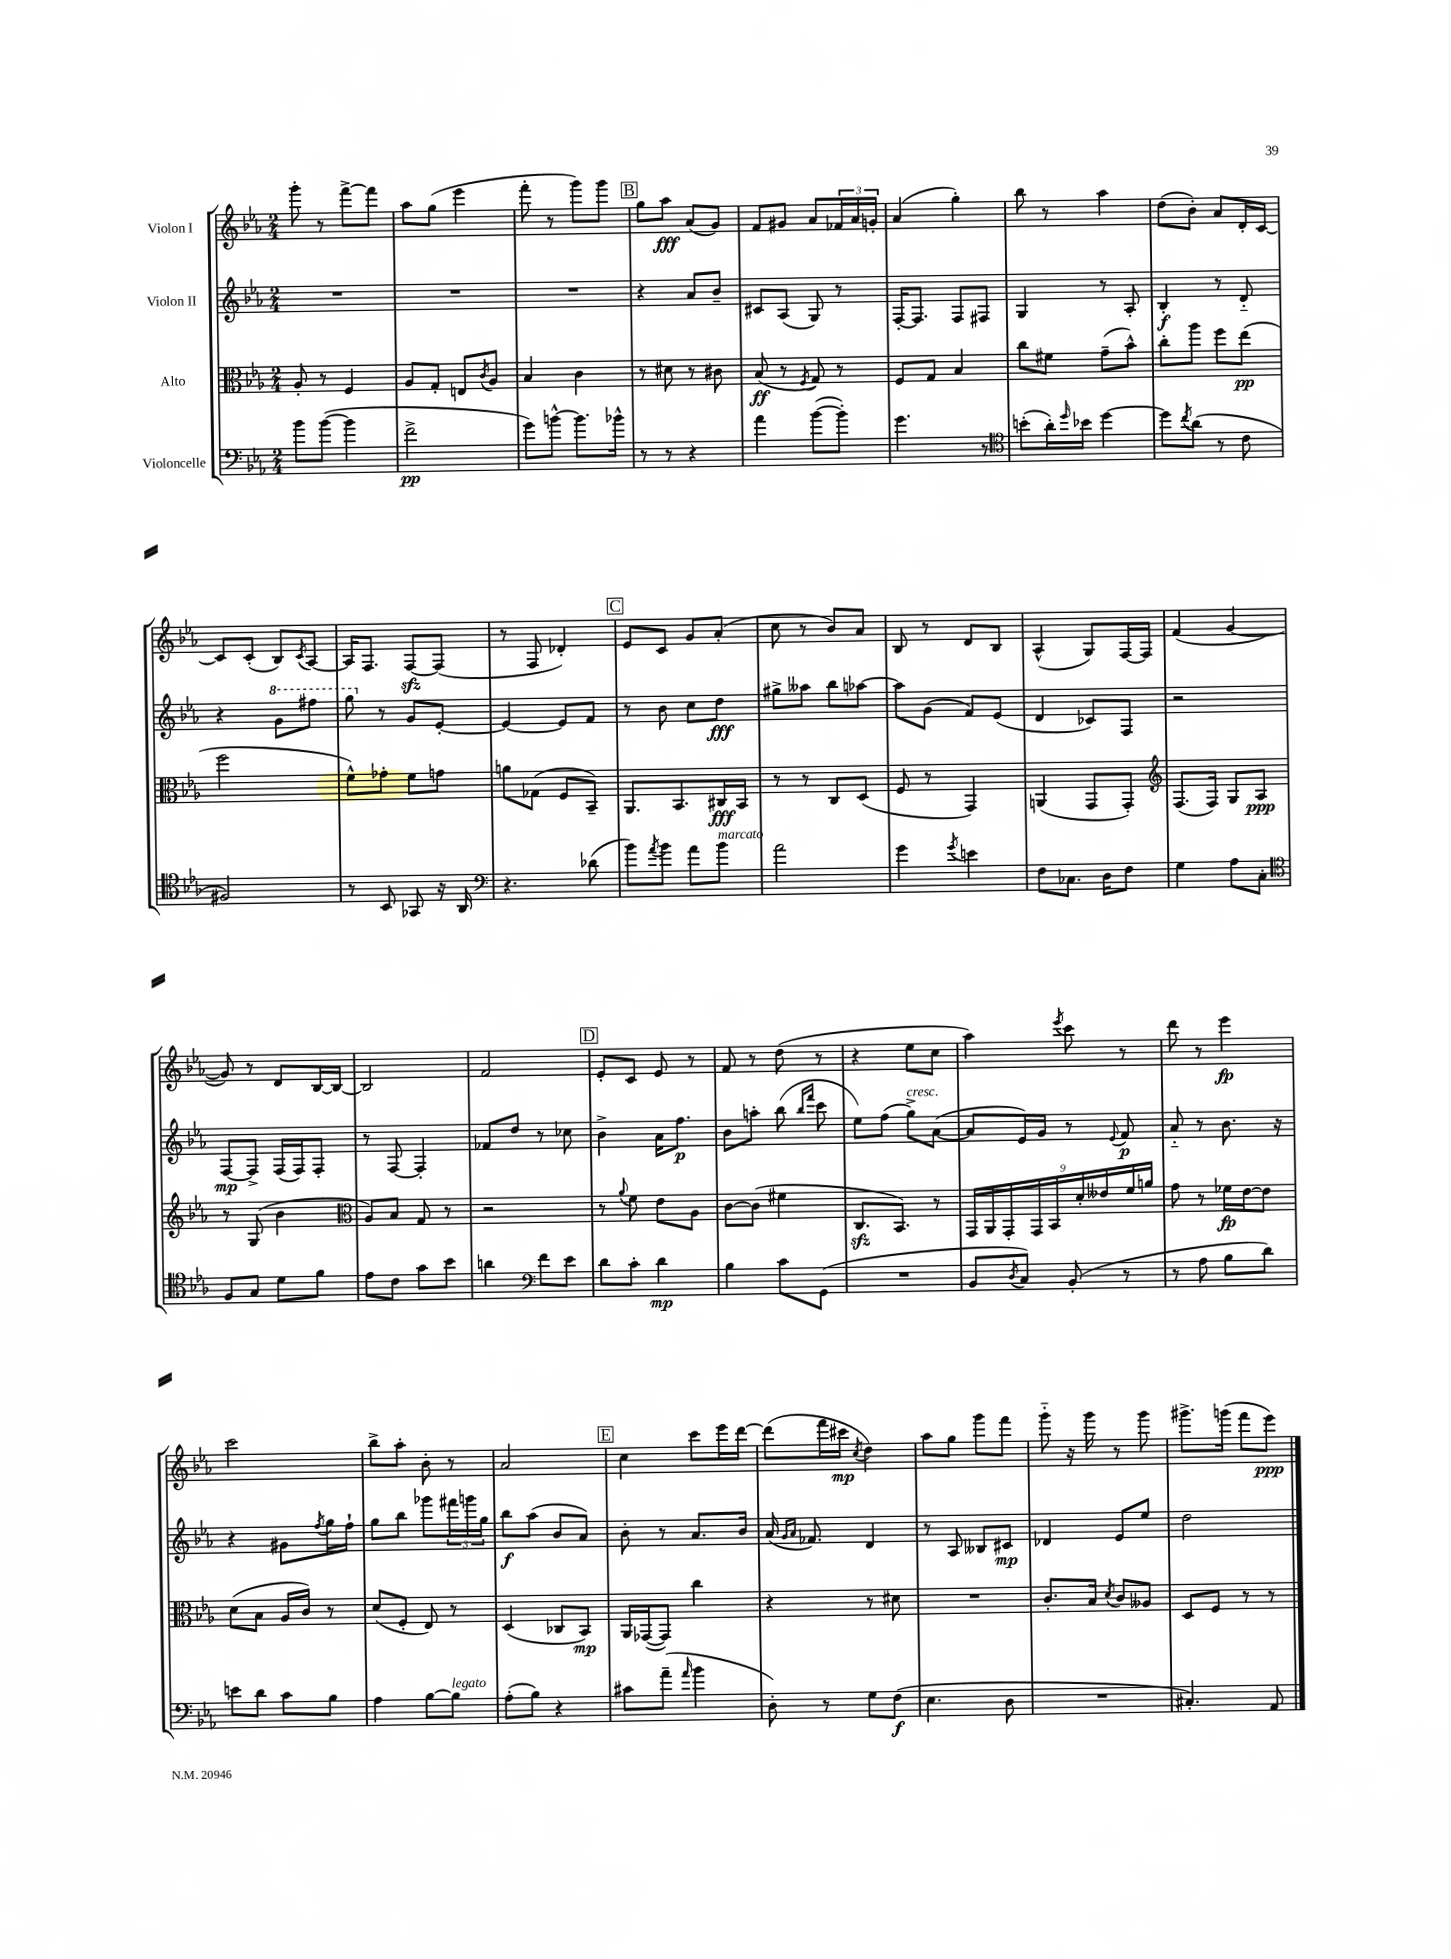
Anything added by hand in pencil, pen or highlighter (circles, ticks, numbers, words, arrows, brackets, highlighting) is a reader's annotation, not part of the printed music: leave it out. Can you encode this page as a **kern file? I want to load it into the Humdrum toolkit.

**kern	**dynam	**kern	**dynam	**kern	**dynam	**kern	**dynam
*part4	*part4	*part3	*part3	*part2	*part2	*part1	*part1
*staff4	*staff4	*staff3	*staff3	*staff2	*staff2	*staff1	*staff1
*I"Violoncelle	*	*I"Alto	*	*I"Violon II	*	*I"Violon I	*
*clefF4	*	*clefC3	*	*clefG2	*	*clefG2	*
*k[b-e-a-]	*	*k[b-e-a-]	*	*k[b-e-a-]	*	*k[b-e-a-]	*
*M2/4	*	*M2/4	*	*M2/4	*	*M2/4	*
=135	=135	=135	=135	=135	=135	=135	=135
8b-\L	.	8A-'/	.	2r	.	8ggg'\	.
([8b-\J	.	8r	.	.	.	8r	.
4b-\]	.	4F/	.	.	.	[8fff^\L	.
.	.	.	.	.	.	8fff\J]	.
=136	=136	=136	=136	=136	=136	=136	=136
2f^\	pp	8A-/L	.	2r	.	8aa-\L	.
.	.	8G'/J	.	.	.	(8gg\J	.
.	.	8En/L	.	.	.	4eee-\	.
.	.	8qc/	.	.	.	.	.
.	.	8A-/J	.	.	.	.	.
=137	=137	=137	=137	=137	=137	=137	=137
8g\L)	.	4B-/	.	2r	.	8fff'\	.
[8bn^^\J	.	.	.	.	.	8r	.
8.b\L]	.	4c\	.	.	.	8ggg\L)	.
.	.	.	.	.	.	8ggg\J	.
16b-X^^\Jk	.	.	.	.	.	.	.
!!LO:REH:place=s1:t=B
=138	=138	=138	=138	=138	=138	=138	=138
8r	.	8r	.	4r	.	8gg\L	.
8r	.	8d#X\	.	.	.	8aa-\J	fff
4r	.	8r	.	8a-/L	.	(8a-/L	.
.	.	8c#X\	.	8b-~/J	.	8g/J)	.
=139	=139	=139	=139	=139	=139	=139	=139
4a-\	.	(8B-/	ff	8c#X/L	.	8f/L	.
.	.	8r	.	(8A-/J	.	8g#X/J	.
.	.	8qF/	.	.	.	.	.
([8b-\L	.	8G/)	.	8G/)	.	8a-/L	.
8b-'\J])	.	8r	.	8r	.	24f-X/L	.
.	.	.	.	.	.	24a-/	.
.	.	.	.	.	.	24gn'/JJ	.
=140	=140	=140	=140	=140	=140	=140	=140
4.g\	.	8F/L	.	[16F'/KL	.	(4a-/	.
.	.	.	.	8.F/J]	.	.	.
.	.	8G/J	.	.	.	.	.
.	.	4B-/	.	8F/L	.	4gg'\)	.
8r	.	.	.	8F#X/J	.	.	.
=141	=141	=141	=141	=141	=141	=141	=141
*clefC4	*	*	*	*	*	*	*
(8bn'\L	.	8cc\L	.	4G/	.	8bb-\	.
16a-'\L)	.	8f#X\J	.	.	.	8r	.
16qqdd/	.	.	.	.	.	.	.
16b-X\JJ	.	.	.	.	.	.	.
[4dd\	.	(8g~\L	.	8r	.	4aa-\	.
.	.	8b-^^\J)	.	8A-'/	.	.	.
=142	=142	=142	=142	=142	=142	=142	=142
8dd\L]	.	8cc'\L	.	4B-'/	f	(8dd\L	.
8qcc/	.	.	.	.	.	.	.
(8a-\J	.	8aa-\J	.	.	.	8b-'\J)	.
8r	.	8ff\L	.	8r	.	8a-/L	.
8c\	.	(8ee-\J	pp	8d/	.	16d'/L	.
.	.	.	.	.	.	[16c/JJ	.
!!LO:LB:g=z
=143	=143	=143	=143	=143	=143	=143	=143
2F#X/)	.	2ff\	.	4r	.	8c/L]	.
.	.	.	.	.	.	(8c'/J	.
*	*	*	*	*8va	*	*	*
.	.	.	.	8gg\L	.	8B-/L)	.
.	.	.	.	.	.	8qc/	.
.	.	.	.	8fff#X\J	.	[8A-/J	.
=144	=144	=144	=144	=144	=144	=144	=144
8r	.	8f^^\L)	.	8ggg\	.	16A-/KL]	.
.	.	.	.	.	.	8.F/J	.
*	*	*	*	*X8va	*	*	*
8BB-/	.	8g-X'\J	.	8r	.	.	.
8GG-X/	.	8f\L	.	8g/L	.	[8Fzz/L	.
16r	.	8gn\J	.	[8e-'/J	.	(8F/J]	.
16AA-/	.	.	.	.	.	.	.
=145	=145	=145	=145	=145	=145	=145	=145
*clefF4	*	*	*	*	*	*	*
4.r	.	8an\L	.	4e-/_	.	8r	.
.	.	(8G-X\J	.	.	.	8F/	.
.	.	8F/L	.	8e-/L]	.	4d-X'/)	.
(8d-X\	.	8BB-~/J)	.	8f/J	.	.	.
!!LO:REH:place=s1:t=C
=146	=146	=146	=146	=146	=146	=146	=146
8b-\L)	.	8.AA-/L	.	8r	.	8e-/L	.
8qa-/	.	.	.	.	.	.	.
8b-\J	.	.	.	8b-\	.	8c/J	.
.	.	8.BB-/	.	.	.	.	.
8a-\L	.	.	.	8cc\L	.	8g/L	.
!LO:TX:a:i:t=marcato	!	!	!	!	!	!	!
8b-\J	.	16C#X/L	fff	8dd\J	fff	(8a-'/J	.
.	.	16BB-/JJ	.	.	.	.	.
=147	=147	=147	=147	=147	=147	=147	=147
2a-\	.	8r	.	8gg#X^\L	.	8cc\	.
.	.	8r	.	8aa--X\J	.	8r	.
.	.	8C/L	.	8bb-\L	.	8b-/L)	.
.	.	(8D/J	.	[8aa-X\J	.	8a-/J	.
=148	=148	=148	=148	=148	=148	=148	=148
4g\	.	8F/	.	8aa-\L]	.	8B-/	.
.	.	8r	.	(8g\J	.	8r	.
8qg/	.	.	.	.	.	.	.
4en\	.	4GG/)	.	8f/L)	.	8d/L	.
.	.	.	.	(8e-/J	.	8B-/J	.
=149	=149	=149	=149	=149	=149	=149	=149
8F\L	.	(4AAn/	.	4d/	.	(4A-^^/	.
8.C-X\J	.	.	.	.	.	.	.
.	.	8GG/L	.	8c-X/L)	.	8G/L)	.
16D\KL	.	.	.	.	.	.	.
8F\J	.	8GG'/J)	.	8F/J	.	[16F/L	.
.	.	.	.	.	.	16F/JJ]	.
=150	=150	=150	=150	=150	=150	=150	=150
*	*	*clefG2	*	*	*	*	*
4G\	.	(8.F/L	.	2r	.	(4f/	.
.	.	16F/Jk)	.	.	.	.	.
8A-\L	.	8G/L	.	.	.	[4g/	.
8C'\J	.	8A-/J	ppp	.	.	.	.
!!LO:LB:g=z
=151	=151	=151	=151	=151	=151	=151	=151
*clefC4	*	*	*	*	*	*	*
8F/L	.	8r	.	[8F/L	mp	8g/])	.
8G/J	.	(8G/	.	8F^/J]	.	8r	.
8d\L	.	4b-\	.	(16F/LL	.	8d/L	.
.	.	.	.	16F/J)	.	.	.
8f\J	.	.	.	8F'/J	.	[16B-/L	.
.	.	.	.	.	.	16B-/JJ_	.
=152	=152	=152	=152	=152	=152	=152	=152
*	*	*clefC3	*	*	*	*	*
8e-\L	.	8A-/L)	.	8r	.	2B-/]	.
8c\J	.	8B-/J	.	[8F/	.	.	.
8g\L	.	8G/	.	4F'/]	.	.	.
8b-\J	.	8r	.	.	.	.	.
=153	=153	=153	=153	=153	=153	=153	=153
4an\	.	2r	.	8f-X/L	.	2f/	.
.	.	.	.	8dd/J	.	.	.
*clefF4	*	*	*	*	*	*	*
8f\L	.	.	.	8r	.	.	.
8e-\J	.	.	.	8cc-X\	.	.	.
!!LO:REH:place=s1:t=D
=154	=154	=154	=154	=154	=154	=154	=154
8d\L	.	8r	.	4b-^\	.	8e-'/L	.
.	.	8qqa-/	.	.	.	.	.
8c'\J	.	8f\	.	.	.	8c/J	.
4d\	mp	8e-\L	.	16a-\KL	.	8e-/	.
.	.	.	.	8.ff\J	p	.	.
.	.	8A-\J	.	.	.	8r	.
=155	=155	=155	=155	=155	=155	=155	=155
4B-\	.	[8c\L	.	8b-\L	.	8f/	.
.	.	(8c\J]	.	8aan'\J	.	8r	.
8c\L	.	4f#X\	.	(8bb-\	.	(8dd\	.
.	.	.	.	16qqbb-/LL	.	.	.
.	.	.	.	16qqfff/JJ	.	.	.
(8GG\J	.	.	.	8ccc\	.	8r	.
=156	=156	=156	=156	=156	=156	=156	=156
2r	.	8.Czz/L	.	8ee-\L)	.	4r	.
.	.	.	.	(8ff\J	.	.	.
.	.	8.BB-/J)	.	.	.	.	.
!	!	!	!	!LO:TX:a:i:t=cresc.	!	!	!
.	.	.	.	8gg^\L)	.	8ee-\L	.
.	.	8r	.	([8a-\J	.	8cc\J	.
=157	=157	=157	=157	=157	=157	=157	=157
8BB-/L	.	18GG/LL	.	8a-/L]	.	4aa-\)	.
.	.	18AA-/	.	.	.	.	.
.	.	18GG'/	.	.	.	.	.
8qD/	.	.	.	.	.	.	.
8C/J)	.	.	.	16e-/L)	.	.	.
.	.	18GG/	.	.	.	.	.
.	.	.	.	16g/JJ	.	.	.
.	.	18BB-/	.	.	.	.	.
.	.	.	.	.	.	8qeee-/	.
(8BB-'/	.	.	.	8r	.	8ccc\	.
.	.	18d'/	.	.	.	.	.
.	.	18e--X/	.	.	.	.	.
.	.	.	.	8qqe-/	.	.	.
8r	.	.	.	8f/	p	8r	.
.	.	18f/	.	.	.	.	.
.	.	18an/JJ	.	.	.	.	.
=158	=158	=158	=158	=158	=158	=158	=158
8r	.	8g\	.	8a-/	.	8ddd\	.
8A-\	.	8r	.	8r	.	8r	.
8B-\L	.	16f-X\LL	fp	8.b-\	.	4eee-\	fp
.	.	[16e-\J	.	.	.	.	.
8d\J)	.	8e-\J]	.	.	.	.	.
.	.	.	.	16r	.	.	.
!!LO:LB:g=z
=159	=159	=159	=159	=159	=159	=159	=159
8en\L	.	(8d\L	.	4r	.	2ccc\	.
8d\J	.	8B-\J	.	.	.	.	.
8c\L	.	16A-/LL	.	8g#X\L	.	.	.
.	.	16c/JJ)	.	.	.	.	.
.	.	.	.	8qff/	.	.	.
8B-\J	.	8r	.	16gg\L	.	.	.
.	.	.	.	16ff`\JJ	.	.	.
=160	=160	=160	=160	=160	=160	=160	=160
4A-\	.	(8d/L	.	8gg\L	.	8bb-^\L	.
.	.	8F'/J	.	8bb-\J	.	8aa-'\J	.
[8B-\L	.	8E-/)	.	8ggg-X\L	.	8b-'\	.
!LO:TX:a:i:t=legato	!	!	!	!	!	!	!
8B-\J]	.	8r	.	24fff#X\L	.	8r	.
.	.	.	.	24gggn\	.	.	.
.	.	.	.	24gg\JJ	.	.	.
=161	=161	=161	=161	=161	=161	=161	=161
(8A-'\L	.	(4D/	.	8bb-\L	f	2a-/	.
8B-\J)	.	.	.	(8aa-\J	.	.	.
4r	.	8C-X/L	.	8b-/L	.	.	.
.	.	8BB-/J)	mp	8a-/J)	.	.	.
!!LO:REH:place=s1:t=E
=162	=162	=162	=162	=162	=162	=162	=162
8c#X\L	.	16AA-/LL	.	8b-'\	.	4cc\	.
.	.	([16GG-X/J	.	.	.	.	.
(8a-~\J	.	8GG-/J])	.	8r	.	.	.
16qqa-/	.	.	.	.	.	.	.
4b-\	.	4cc\	.	8.a-/L	.	8ccc\L	.
.	.	.	.	.	.	16eee-\L	.
.	.	.	.	16b-/Jk	.	[16ddd\JJ	.
=163	=163	=163	=163	=163	=163	=163	=163
8D'\)	.	4r	.	(16a-/	.	(8ddd\L]	.
.	.	.	.	16qqg/LL	.	.	.
.	.	.	.	16qqa-/JJ	.	.	.
.	.	.	.	8.f-X/)	.	.	.
8r	.	.	.	.	.	16fff\L	.
.	.	.	.	.	.	16ccc#X\JJ	mp
.	.	.	.	.	.	8qcc/	.
8G\L	.	8r	.	4d/	.	4dd\)	.
(8F\J	f	8d#X\	.	.	.	.	.
=164	=164	=164	=164	=164	=164	=164	=164
4.E-\	.	2r	.	8r	.	8aa-\L	.
.	.	.	.	8A-/	.	8gg\J	.
.	.	.	.	8B--X/L	.	8ggg\L	.
8D\	.	.	.	8c#X/J	mp	8fff\J	.
=165	=165	=165	=165	=165	=165	=165	=165
2r	.	8.c'/L	.	4d-X/	.	8ggg\	.
.	.	.	.	.	.	16r	.
.	.	16B-/Jk	.	.	.	16ggg\	.
.	.	8qd/	.	.	.	.	.
.	.	8c/L	.	8e-/L	.	8r	.
.	.	8A--X/J	.	8ee-/J	.	8ggg\	.
=166	=166	=166	=166	=166	=166	=166	=166
4.C#X'/)	.	8D/L	.	2dd\	.	8.ggg#X^\L	.
.	.	8F/J	.	.	.	.	.
.	.	.	.	.	.	(16gggn\Jk	.
.	.	8r	.	.	.	8fff\L	.
8AA-/	.	8r	.	.	.	8eee-\J)	ppp
==	==	==	==	==	==	==	==
*-	*-	*-	*-	*-	*-	*-	*-
